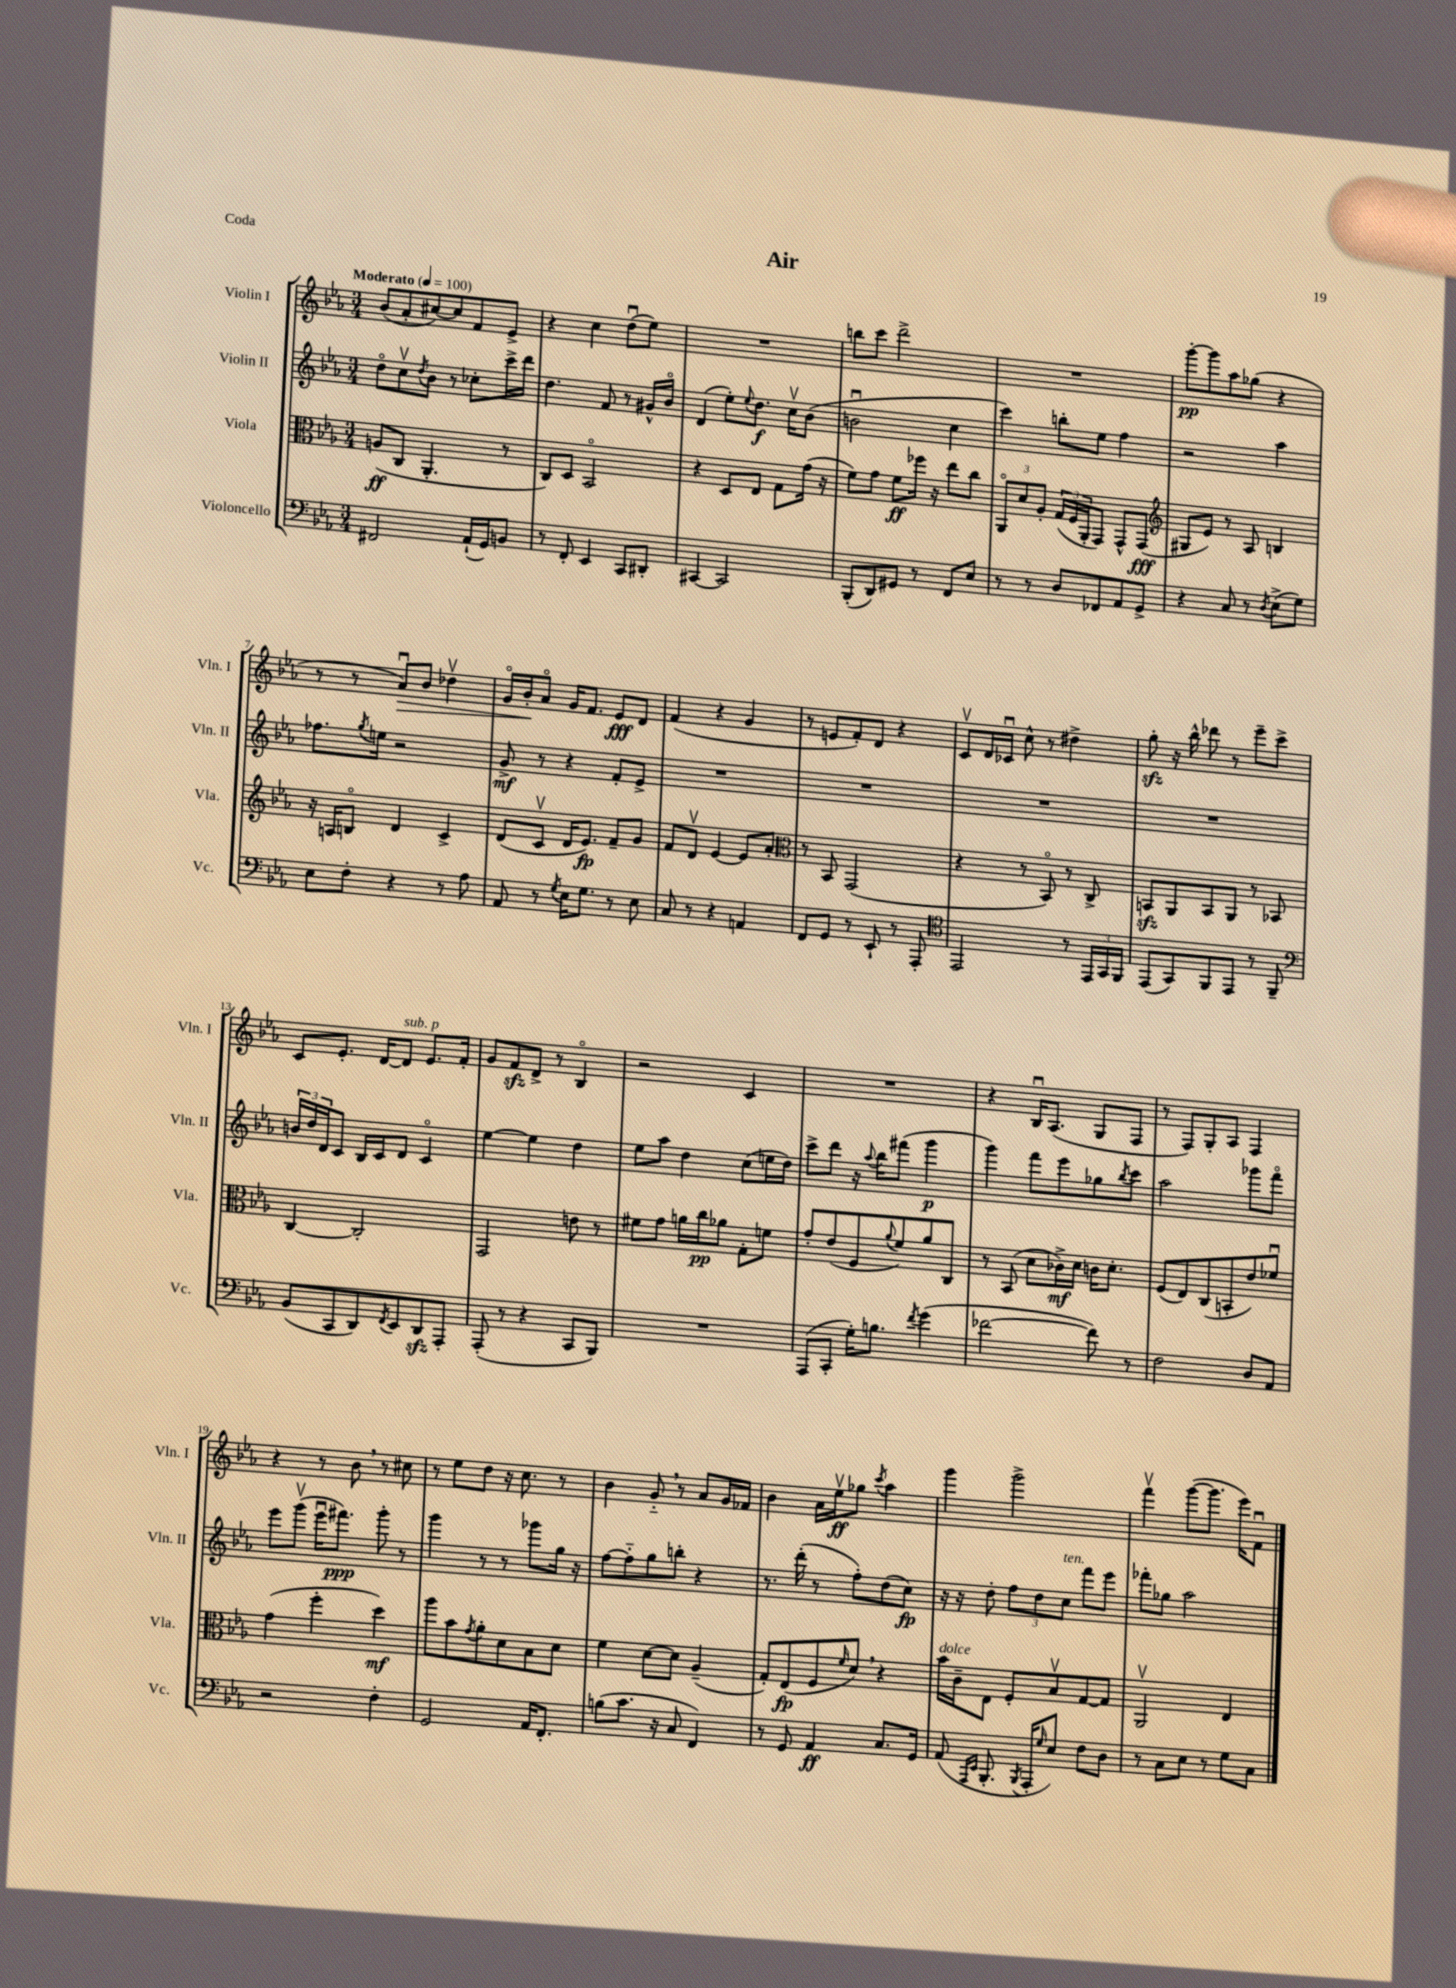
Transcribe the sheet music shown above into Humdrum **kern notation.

**kern	**kern	**kern	**kern
*staff4	*staff3	*staff2	*staff1
*clefF4	*clefC3	*clefG2	*clefG2
*k[b-e-a-]	*k[b-e-a-]	*k[b-e-a-]	*k[b-e-a-]
*M3/4	*M3/4	*M3/4	*M3/4
*MM100	*MM100	*MM100	*MM100
2FF#	(8A	8ddo	(8b-
.	8C	8ccv	8a-'
.	.	8qdd	.
.	4.AA-'	8b-	[8cc#)
.	.	8r	8cc#]
(16AA-`	.	8cc-'	8f
16GG)	.	.	.
8BB	8r	16ccc^	8e-^
.	.	16ddd	.
=	=	=	=
8r	8C)	4.dd	4r
8FF'	8D	.	.
4EE-	2BB-o	.	4cc
.	.	8f	.
8CC	.	8r	(8ddu
8DD#'	.	16g#^^	8ee-)
.	.	16b-o	.
=	=	=	=
[4CC#	4r	(4d	2.r
2CC#]	8D	8ee-')	.
.	.	8qqee-	.
.	8E-	8.dd	.
.	8G	.	.
.	.	16ccv	.
.	(16g	(8b-	.
.	16r	.	.
=	=	=	=
(8BBB-'	8f)	2bu	8bb
8DD)	8g	.	8ccc
8GG#	8f	.	2ddd^
8r	16ff-	.	.
.	16r	.	.
8FF	8ee-	4cc	.
8E-	8cc	.	.
=	=	=	=
8r	12AA-o	4ccc)	2.r
.	12d	.	.
8r	.	.	.
.	12A-'	.	.
8D	(24G	8bb'	.
.	24F	.	.
.	24AA-'	.	.
8FF-	8GG)	8ee-	.
8AA-	8GG^^	4ff	.
8GG^	(8GG	.	.
=	=	=	=
*	*clefG2	*	*
4r	8G#	2r	[8ggg'
.	8e-)	.	8ggg]
8C	8r	.	8aa-
8r	8A-	.	(8gg-
8qD	.	.	.
(8E-^	4B	4aa-	4r
8G)	.	.	.
=	=	=	=
8E-	16r	8.ff-	8r
.	16A	.	.
8F'	8Bo	.	8r
.	.	8qgg	.
.	.	16ee	.
4r	4d	2r	8a-u)
.	.	.	8b-
8r	4c^	.	4dd-v
8A-	.	.	.
=	=	=	=
8AA-	(8d	8g^	16go
.	.	.	16b-'
8r	8cv	8r	8a-o
8qG	.	.	.
16E-	16d	4r	16g
8.G	8.e-)	.	8.f
8r	8f~	8f'	8e-
8E-	8g	8e-^	8d
=	=	=	=
8C	8f	2.r	(4f
8r	8dv	.	.
4r	[4e-	.	4r
4AA	8e-]	.	4g
.	8a-'	.	.
=	=	=	=
*	*clefC3	*	*
8FF	8r	2.r	8r
8GG	8BB-	.	8e
8r	(2GG	.	8f')
8EE-`	.	.	8d
8r	.	.	4r
8AAA-'	.	.	.
=	=	=	=
*clefC4	*	*	*
2EE-	4r	2.r	8cv
.	.	.	16d
.	.	.	16c-u
.	8r	.	8cc^^
.	8BB-o)	.	8r
8r	8r	.	4dd#^
24EE-	8C^	.	.
24GG	.	.	.
24FF	.	.	.
=	=	=	=
(8EE-	8BB	2.r	8gg'
8GG)	8AA-	.	16r
.	.	.	16bb-^^
8FF	8BB	.	8ddd-
8EE-	8AA-	.	8r
8r	8r	.	8eee-~
8FF~	8BB-	.	8ccc^
=	=	=	=
*clefF4	*	*	*
(8BB-	[4C	24b	8c
.	.	24dd	.
.	.	24d	.
8CC	.	8c	8.e-'
8DD)	2C']	16B-	.
.	.	16c	[16d
8qFF	.	.	.
8EE-	.	8d	8d]
8DD	.	4co	8.e-
8AAA-'	.	.	.
.	.	.	16f'
=	=	=	=
(8AAA-'	2GG	[4ee-	8g
8r	.	.	8f
4r	.	4ee-]	8d^
.	.	.	8r
8CC	8e	4dd	4B-o
8BBB-)	8r	.	.
=	=	=	=
2.r	8f#	8ee-	2r
.	8g	8aa-	.
.	16a	4dd	.
.	16cc	.	.
.	8a-	.	.
.	8G'	(8cc	4c
.	8f	16ee	.
.	.	16dd)	.
=	=	=	=
(8AAA-	8g'	8ccc^	2.r
8CC'	(8e-	8ddd	.
16G')	8F	16r	.
.	.	8qqaa-	.
8.B	.	16bb-	.
.	8qqa-	.	.
.	8f)	(8fff#	.
8qf	.	.	.
(4g	8a-	4ggg	.
.	8C	.	.
=	=	=	=
[2f-	8r	4ggg)	4r
.	(8BB-	.	.
.	8d	8fff	16B-u
.	.	.	(8.A-
.	16c-^)	8eee-	.
.	16d	.	.
8f-])	16c	8gg-	8G
.	8.d'	.	.
.	.	8qbb-	.
8r	.	8ccc	8F
=	=	=	=
2F	(8F	2aa-	8r
.	8E-)	.	8F)
.	(8C	.	8G'
.	8BB'	.	8A-
8D	8e-)	8ggg-	4F
8AA-	8f-u	8fffo	.
=	=	=	=
2r	(4g	8eee-	4r
.	.	(8gggv	.
.	4ff'	16eee-u	8r
.	.	8.fff#)	.
.	.	.	8b-
4F'	4dd)	8ggg'	8r
.	.	8r	8cc#
=	=	=	=
2GG	8aa-	4ggg	8r
.	8b-	.	8ee-
.	8qg	.	.
.	8a-'	8r	8dd
.	8d	8r	16r
.	.	.	8.cc
16AA-	8B-	8ggg-	.
8.FF'	.	.	.
.	8d	16gg	8r
.	.	16r	.
=	=	=	=
(8B	4f	[8ff	4b-
8.c	.	8ff'~]	.
.	[8d	8gg	8g'~
16r	.	.	.
8C	8d]	8bb'	8r
4FF)	(4A-~	4r	8a-
.	.	.	16g
.	.	.	16f-
=	=	=	=
8r	8G')	8.r	4b-
8GG	(8E-	.	.
.	.	(16ddd'	.
4AA-	8F	8r	16a-
.	.	.	16ee-v
.	16qqf	.	.
.	8d)	8ff')	8gg-
.	.	.	8qccc
8.C	4r	(8dd	4aa-
.	.	8cc)	.
16GG	.	.	.
=	=	=	=
(8AA-	16b-	16r	4ggg
.	16c~	16r	.
16qqAAA-	.	.	.
16qqEE-	.	.	.
8.BBB-'	8E-	8dd'	.
.	8F'	12ff	2ggg^
8qBBB-	.	.	.
16AAA-'	.	.	.
.	.	12dd	.
16qqG	.	.	.
8E-)	8B-v	.	.
.	.	12cc	.
8F	[8G	8fff	.
8D	8G]	8eee-	.
=	=	=	=
8r	2AA-v	8fff-'	4fffv
8C	.	8gg-	.
8E-	.	2aa-	([8ggg
8r	.	.	8.ggg]
8G	4E-	.	.
.	.	.	16eee-)
8C	.	.	8fu
==	==	==	==
*-	*-	*-	*-
